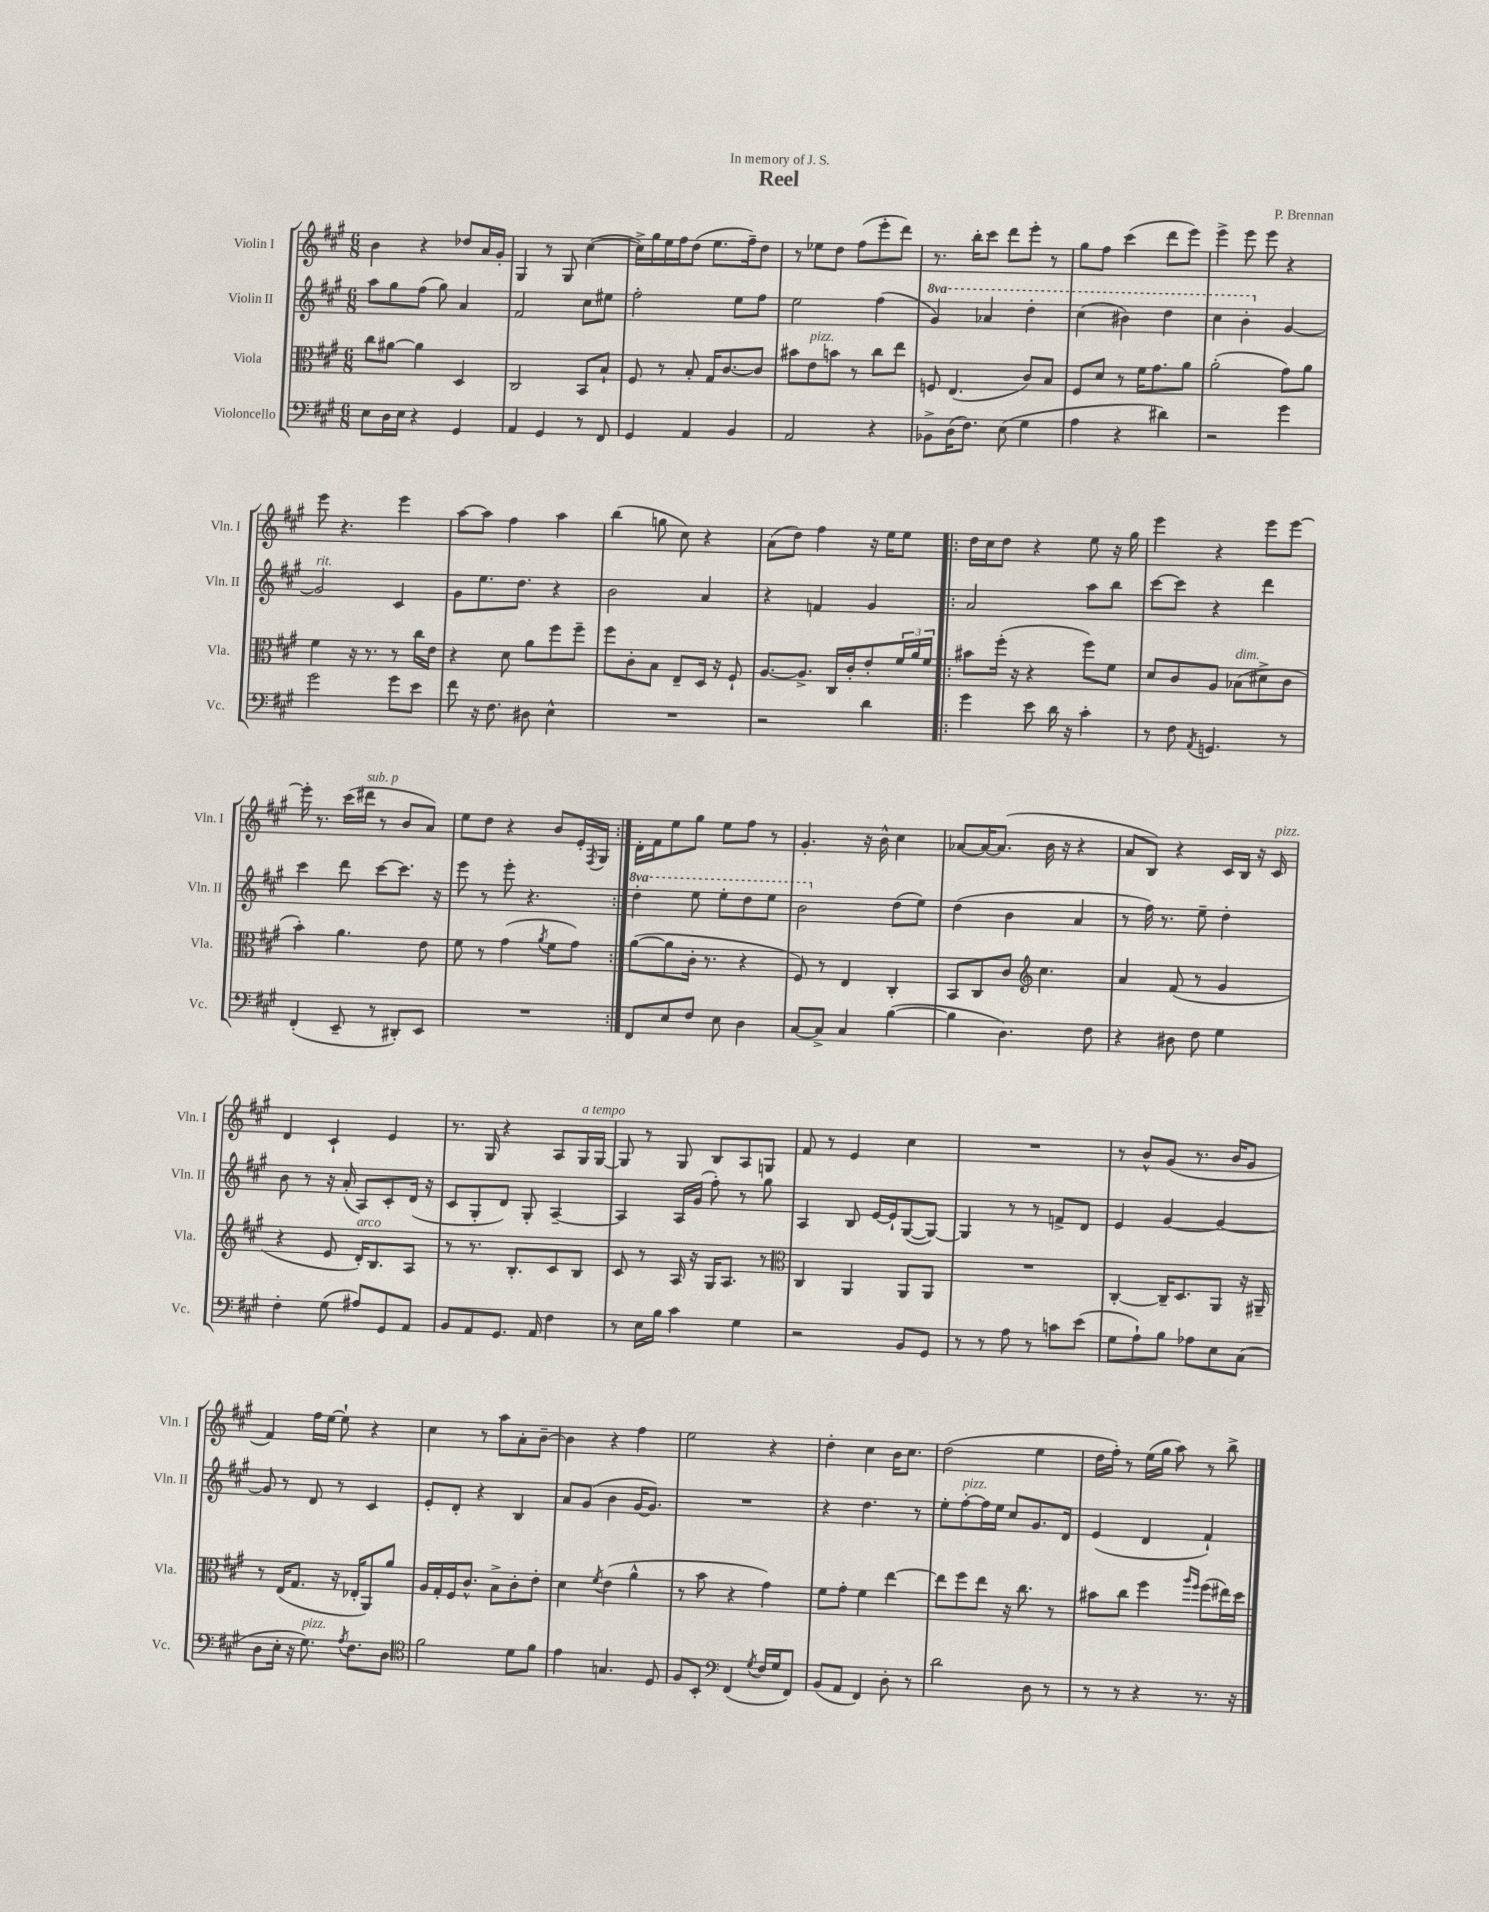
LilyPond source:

\header { title = "Reel" composer = "P. Brennan" dedication = "In memory of J. S." }
<<
\new StaffGroup <<
\new Staff = "s0" \with { instrumentName = "Violin I" shortInstrumentName = "Vln. I" } {
    \clef treble \key a \major \numericTimeSignature \time 6/8
    b'4 r4 des''8 a'16 gis'16-. |
    gis4 r8 gis8 cis''4~( |
    cis''16->) gis''16 e''16 fis''16 d''8( e''8. fis''16--) d''8 |
    r8 ees''8 d''8 fis''8( e'''8-. d'''8) |
    r8. b''16-. cis'''8 d'''8 e'''8-. r8 |
    gis''8 fis''8 cis'''4( d'''8 e'''8) |
    e'''4-> e'''8 e'''8 r4 |
    e'''8 r4. e'''4 |
    a''8~ a''8 fis''4 a''4 |
    b''4( g''8 cis''8) r4 |
    a'8( d''8) fis''4 r16 e''16 e''8 |
    \repeat volta 2 { d''16 cis''16 d''8 r4 e''8 r16 gis''16 |
    e'''4 r4 e'''8 e'''8~ |
    e'''16-. r8. cis'''16( dis'''16^\markup { \italic "sub. p" } r8 b'8 a'8) |
    e''8 d''8 r4 b'8 e'16-. \acciaccatura { fis8 } gis16 | }
    d'16-. fis'16 e''8 gis''8 e''8 fis''8 r8 |
    gis'4.-. r16 b'16-^ cis''4 |
    aes'8~ aes'16~ aes'8.( b'16 r16 r4 |
    a'8 b8) r4 cis'16 b16 r16 cis'16^\markup { \italic "pizz." } |
    d'4 cis'4-! e'4 |
    r8. gis16 r4 a8 gis16^\markup { \italic "a tempo" } gis16~ |
    gis8 r8 gis8 b8 a8 g8 |
    fis'8 r8 e'4 cis''4 |
    R2. |
    r8 b'8-^ gis'8( r8. b'16 gis'8 |
    fis'4) fis''16 e''16~ e''8-! r4 |
    cis''4 r8 a''8 a'8-. b'8~-- |
    b'4 r4 fis''4 |
    e''2 r4 |
    d''4-. cis''4 b'16 cis''8. |
    d''2( e''4 |
    d''16 fis''16-.) r8 e''16( gis''16 a''8) r8 b''8-> \bar "|." |
}
\new Staff = "s1" \with { instrumentName = "Violin II" shortInstrumentName = "Vln. II" } {
    \clef treble \key a \major \numericTimeSignature \time 6/8 \set Staff.ottavationMarkups = #ottavation-simple-ordinals
    a''8 gis''8 fis''8( gis''8) a'4 |
    fis'2 cis''8 eis''8 |
    fis''2-. e''8 fis''8 |
    e''2 fis''4( |
    \ottava #1 gis''4) aes''4 d'''4-. |
    cis'''4( bis''4) d'''4 |
    cis'''4 b''4-. \ottava #0 gis'4~ |
    gis'2^\markup { \italic "rit." } cis'4 |
    gis'8 e''8. d''8. r4 |
    b'2 a'4 |
    r4 f'4 gis'4 |
    \repeat volta 2 { a'2 a''8 b''8 |
    cis'''8~ cis'''8 r4 d'''4 |
    cis'''4 d'''8 cis'''8~ cis'''8. r16 |
    e'''8 r8 e'''8-. r4. | }
    \ottava #1 d'''4-. e'''8 e'''8-. d'''8 e'''8 |
    b''2 \ottava #0 d''8( e''8) |
    d''4( b'4 a'4 |
    r8 fis''16) r8. e''8-- d''4-. |
    b'8 r8 r16 a'16-.( a8) cis'8-. d'16( r16 |
    cis'8 gis8-. d'8) gis8-. a4~-- |
    a4 a16 gis'16( fis''8-.) r8 gis''8 |
    a4 b8 e'16~ e'16-! gis8~( gis8~) |
    gis4 r8 r8 f'8-> d'8 |
    e'4 gis'4~ gis'4~ |
    gis'8 r8 d'8 r8 cis'4 |
    e'8-. d'8-. r4 b4 |
    a'8 gis'8( b'4 gis'16~ gis'8.) |
    R2. |
    r4 d''4. r8 |
    e''8-. fis''8~-.^\markup { \italic "pizz." } fis''16 e''16 cis''8 gis'8. d'16 |
    e'4( d'4 fis'4-!) \bar "|." |
}
\new Staff = "s2" \with { instrumentName = "Viola" shortInstrumentName = "Vla." } {
    \clef alto \key a \major \numericTimeSignature \time 6/8
    cis''8 ais'8~ ais'4 d4 |
    cis2 b,8 b8-! |
    fis8 r8 b8-. gis16 cis'8.~ cis'8 |
    bis'8 e'8^\markup { \italic "pizz." } b'8 r8 cis''8 e''8 |
    f8 e4.( cis'8) b8 |
    fis8 d'8 r8 fis'16 gis'8. a'8 |
    a'2-.( gis'8) a'8 |
    fis'4 r16 r8. r8 cis''16 e'16 |
    r4 d'8 a'8 fis''8 fis''8-- |
    fis''8 cis'8-. b8 e8-- d16 r16 fis8-! |
    a8.~ a8.-> cis16 cis'16-. e'8-. \tuplet 3/2 { fis'16 a'16 fis'16 } |
    \repeat volta 2 { bis'8 fis''16-.( r16 r4 fis''8) fis'8 |
    d'8 cis'8 a8 bes8^\markup { \italic "dim." }( dis'8-> cis'8 |
    b'4-.) a'4. e'8 |
    fis'8 r8 gis'4( \acciaccatura { a'8 } fis'8 gis'8) | }
    a'8~( a'8 cis'16-. r8. r4 |
    fis8) r8 e4 cis4-. |
    b,8 cis8 cis'8 \clef treble cis''4. |
    a'4 fis'8( r8 gis'4 |
    r4 e'8 d'16-.^\markup { \italic "arco" }) b8. a8 |
    r8 r8. b8.-. cis'8 b8 |
    cis'8 r8 a16 r16 gis16 a8. r8 |
    \clef alto cis4 a,4 a,8 a,8 |
    R2. |
    cis4~-. cis16-- d8. a,8 r16 ais,16-- |
    r8 e16( gis8. r16 ees16-. a,8) a'8 |
    a16 gis16-. fis16 cis'8.-^ b8-> cis'8-. e'8-. |
    d'4 \acciaccatura { fis'8 } e'4( a'4-^ |
    r8 b'8 r4 gis'4) |
    fis'8 gis'8-. fis'4 e''4~ |
    e''8 fis''8 e''8 r16 cis''8. r8 |
    bis'8 cis''8 fis''4 \grace { a''16 fis''16 } fis''8( eis''16) d''16 \bar "|." |
}
\new Staff = "s3" \with { instrumentName = "Violoncello" shortInstrumentName = "Vc." } {
    \clef bass \key a \major \numericTimeSignature \time 6/8
    e8 d16 e16 r4 gis,4 |
    a,4 gis,4 r8 fis,8 |
    gis,4 a,4 b,4 |
    a,2 r4 |
    bes,8-> d16( fis8.) e8( gis4 |
    a4 r4 dis'4) |
    r2 gis'4 |
    gis'2 gis'8 e'8 |
    fis'8 r16 fis8. dis8 e4-^ |
    R2. |
    r2 d'4 |
    \repeat volta 2 { gis'4 e'8 d'16 r16 cis'4-. |
    r8 fis8 \acciaccatura { a,8 } g,4. r8 |
    fis,4-.( e,8-- r8 dis,8-.) e,8 |
    R2. | }
    fis,8 e8 fis8 e8 d4 |
    cis8~ cis8-> cis4 b4~( |
    b4 d4.) fis8 |
    r4 dis8 fis8 gis4 |
    fis4-. gis8( ais8) gis,8 a,8 |
    b,8 a,8 gis,8. a,16 fis4 |
    r8 e16 b16 cis'4 gis4 |
    r2 b,8 gis,8 |
    r8 r8 a8 r8 c'8 e'8( |
    gis8 a8-!) b8 aes8 e8 cis8( |
    d8 e16-. r16 gis8.^\markup { \italic "pizz." }) \acciaccatura { a8 } fis8. d8 |
    \clef tenor fis'2 d'8 fis'8 |
    e'4 g4. d8 |
    fis8 b,8-. \clef bass fis,4( \acciaccatura { gis8 } fis16 gis16 fis,8) |
    b,8( a,8 fis,4) d8-. r8 |
    d'2 d8 r8 |
    r8 r8 r4 r8. r16 \bar "|." |
}
>>
>>
\layout { \context { \Score \remove "Bar_number_engraver" } }
